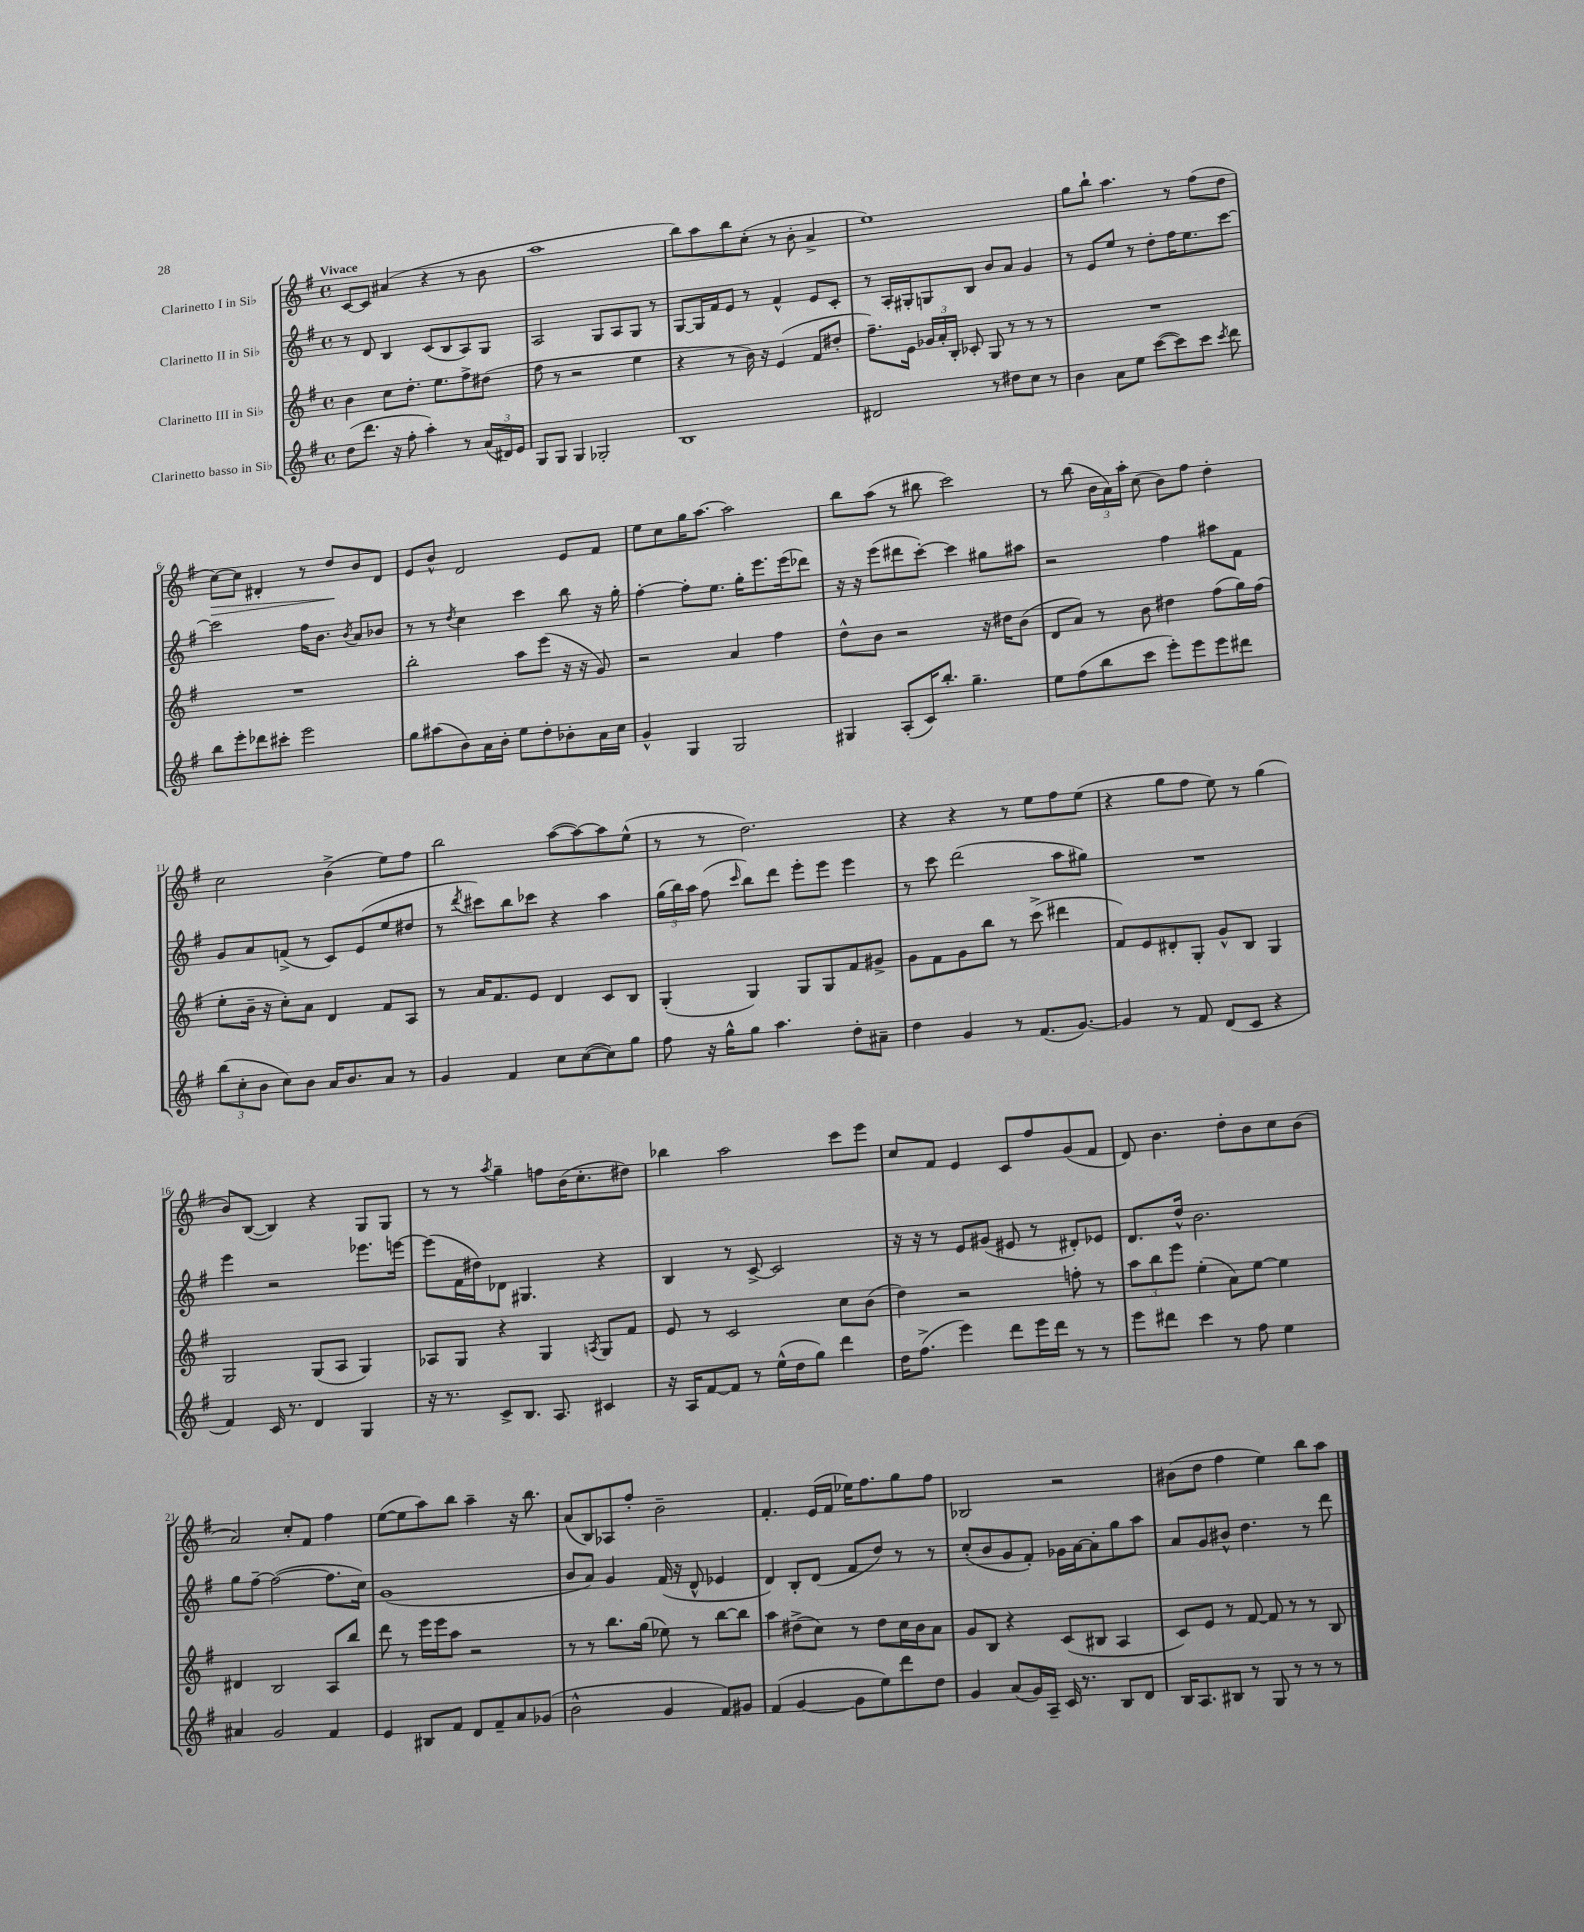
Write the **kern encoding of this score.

**kern	**kern	**kern	**kern
*staff4	*staff3	*staff2	*staff1
*clefG2	*clefG2	*clefG2	*clefG2
*k[f#]	*k[f#]	*k[f#]	*k[f#]
*M4/4	*M4/4	*M4/4	*M4/4
*met(c)	*met(c)	*met(c)	*met(c)
(8dd	4b	8r	[8c
8.ddd	.	8d	8c]
.	8cc	4B	(4a#
16r	.	.	.
8ff#'	8.dd'	.	.
4aa')	.	(8c	4r
.	8.ee	.	.
.	.	8B	.
8r	8ff#^	8A)	8r
(24a	(8dd#	8G	8b
24d#)	.	.	.
24e	.	.	.
=	=	=	=
8G	8ff#	2A	1aa
8G	8r	.	.
4G	2r	.	.
2G-'	.	8G	.
.	.	8A	.
.	4ee	8G	.
.	.	8r	.
=	=	=	=
1B	4r	[8G	8bb)
.	.	16G]	8aa
.	.	16f#	.
.	8r	8e	8bb
.	16b)	8r	(8cc'
.	16r	.	.
.	(4e	4f#^^	8r
.	.	.	8b'
.	8f#	8e	4a^
.	8dd#'	8c'	.
=	=	=	=
2d#	8.ff#~)	8r	1ee)
.	.	16A'	.
.	16e	16G#'	.
.	24g-	8G	.
.	24a'	.	.
.	24B'	.	.
.	8c-'	8B	.
8r	8G	8b	.
8dd#	8r	8a	.
8cc	8r	4g	.
8r	8r	.	.
=	=	=	=
4b	1r	8r	8gg
.	.	8e	8bb`
8a	.	8ee	4.aa
8ee	.	8r	.
([8ccc	.	8dd'	.
8ccc])	.	16ff#	8r
.	.	8.ee	.
8ccc	.	.	(8ff#
8qccc	.	.	.
8ddd	.	[8ccc	8dd
=	=	=	=
8bb	1r	2ccc]	[8cc)
8eee'	.	.	8cc]
8ddd-	.	.	4d#'
8ccc#'	.	.	.
2eee	.	16ff#	8r
.	.	8.b	.
.	.	.	8dd
.	.	8qb	.
.	.	8a	8b
.	.	8b-	8d#
=	=	=	=
8gg	2bb'	8r	8e
(8aa#	.	8r	8b^^
.	.	8qdd	.
8b)	.	4cc	2d
16a	.	.	.
16b'	.	.	.
8ee	8aa	4ccc	.
8dd'	(8eee	.	.
8b-'	16r	8bb	8e
.	16r	.	.
16a	8g)	16r	8f#
16cc	.	16gg'	.
=	=	=	=
4g^^	2r	[4ff#'	8ee
.	.	.	8cc
4G	.	8ff#']	16gg
.	.	.	[8.aa
.	.	8.ee	.
2G	4a	.	2aa]
.	.	16gg'	.
.	.	8.eee	.
.	4ff#	.	.
.	.	(16eee	.
.	.	8ddd-)	.
=	=	=	=
4G#	8dd^^	16r	8bb
.	.	16r	.
.	8b	(8eee	(8aa
(8A'	2r	8ddd#	8r
16c)	.	[8ccc')	8bb#
8.bb'	.	.	.
.	.	4ccc]	2ccc)
4.gg~	.	.	.
.	16r	8gg#	.
.	16dd#	.	.
.	(8b	8aa#	.
=	=	=	=
8ee	8d	2r	8r
(8ff#	8a)	.	(8bb
8bb	8r	.	24b
.	.	.	24a)
.	.	.	24aa'
8ccc	8b	.	(8cc
8eee')	4dd#	4ff#	8b)
8eee	.	.	8ff#
8eee	(8ff#	8aa#	4dd'
8ddd#	16gg)	8f#	.
.	(16ff#	.	.
=	=	=	=
(12bb	8ee'	8g	2cc
12cc'	.	.	.
.	16b~	8a	.
12b	.	.	.
.	16r	.	.
8cc)	8cc')	(8f^	.
8b	8a	8r	.
16a	4d	8c)	(4b^
8.b	.	.	.
.	.	(8e	.
8a	8f#	8ee	8ee)
8r	8A	8dd#	8ff#
=	=	=	=
4g	8r	8r	2bb
.	.	8qddd	.
.	16a	8ccc#)	.
.	8.f#	.	.
4f#	.	8bb	.
.	8e	8ccc-	.
8cc	4d	4r	([8aa
([8cc	.	.	8aa_)
8cc])	8c	4aa	8aa]
8gg	8B	.	(8ee^^
=	=	=	=
8ff#	(4G'	(24gg	8r
.	.	24bb)	.
.	.	24aa	.
16r	.	(8ff#	8r
16gg^^	.	.	.
.	.	16qqccc	.
8gg	4G)	8bb)	2.dd)
4.aa	.	8ddd	.
.	8G	8eee'	.
.	8G	8eee	.
8dd'	8f#	4eee	.
8a#~	8g#^	.	.
=	=	=	=
4dd	8g	8r	4r
.	8f#	8ccc	.
4g	8g	(2ddd	4r
.	8bb	.	.
8r	8r	.	8r
(8.f#	(8ccc^	.	8ee
.	4ddd#	8aa	8ff#
[8.g)	.	.	.
.	.	8gg#)	(8ee
=	=	=	=
4g]	8f#)	1r	4r
.	8e	.	.
8r	8d#'	.	8gg
8f#	8G'	.	8ff#
(8d	8g^^	.	8ee)
8c	8B	.	8r
4r	4G	.	(4gg
=	=	=	=
4f#)	2G	4eee	8b)
.	.	.	([8B
16c	.	2r	4B])
8.r	.	.	.
4d	(8G	.	4r
.	8A	.	.
4G	4G)	8.eee-	8G
.	.	.	8G
.	.	[16eee	.
=	=	=	=
16r	8A-	(8eee]	8r
8.r	.	.	.
.	8G	16f#	8r
.	.	16dd#)	.
.	.	.	8qaa
8c^	4r	8d-	4gg~
8.B	.	4.G#	.
.	4G	.	8ff
8.A	.	.	.
.	.	.	(16b
.	.	.	8.cc'
.	8qA	.	.
4c#	8G	4r	.
.	8f#	.	8dd#)
=	=	=	=
16r	8e	4B	4bb-
16A	.	.	.
[8f#	8r	.	.
8f#]	2c	8r	2aa
8r	.	[8c^	.
(16ee^^	.	2c]	.
16dd	.	.	.
8gg)	.	.	.
4ddd	8cc	.	8ccc
.	(8b	.	8eee
=	=	=	=
16dd	4dd)	16r	8cc
(8.ff#^	.	16r	.
.	.	8r	8f#
4eee)	2r	8e	4e
.	.	(8g#	.
8ddd	.	8e#	8c
16eee	.	8r	8ff#
16ddd	.	.	.
8r	8ff'	8d#')	(8g
8r	8r	8e-	8f#
=	=	=	=
8eee	12aa	8.d	8d)
.	12bb	.	.
8ddd#	.	.	4.b
.	12eee	.	.
.	.	16dd^^	.
4ccc	(4ee'	2.b	.
8r	8a)	.	8dd'
8ff#	[8ee	.	8b
4ee	4ee]	.	8cc
.	.	.	(8b
=	=	=	=
4a#	4d#	8gg	2a)
.	.	[8ff#~	.
2g	2B	(2ff#_	.
.	.	.	8cc'
.	.	.	8f#
4f#	8A	8.ff#]	4ff#
.	8bb	.	.
.	.	16cc)	.
=	=	=	=
4e	8ddd	(1g	([8ee
.	8r	.	8ee]
8B#	16eee	.	8aa)
.	16eee	.	.
8f#	8aa	.	8bb
8d	2r	.	4aa~
8f#~	.	.	.
8a	.	.	16r
.	.	.	8.bb
(8g-	.	.	.
=	=	=	=
2b^^	8r	8b	(8a
.	8r	8a)	8B)
.	8.bb	4g	8A-
.	.	.	8ff#'
.	(16gg	.	.
4g	8ee-)	(16f#	2b~
.	.	16r	.
.	8r	8d^^	.
8f#)	[8bb	4e-	.
8g#	8bb]	.	.
=	=	=	=
(4f#	4aa	4d)	4.f#'
[4g	(8dd#^	8B'	.
.	8cc)	(8d	(16e
.	.	.	16f#
8g]	8r	8f#	16ee-)
.	.	.	8.ff#
8ee)	8dd#	8dd)	.
8ddd	16cc	8r	8gg
.	16b	.	.
8dd	8a	8r	8ff#
=	=	=	=
4g	8g	(8cc'	2B-
.	8B	8b	.
(8a	4r	8g	.
16g)	.	8f#')	.
16A~	.	.	.
16c	(8c	16g-	2r
8.r	.	[16a	.
.	8B#	8a']	.
8B	4A	8gg	.
8d	.	8aa	.
=	=	=	=
16B	8c)	8a	(8b#
8.A	.	.	.
.	8e	8g	8dd
8B#	8r	8b#^^	4ff#
8r	[8f#	4.dd	.
8G	8f#]	.	4ee)
8r	8r	.	.
8r	8r	8r	8bb
8r	8B	8ddd	8aa
==	==	==	==
*-	*-	*-	*-
